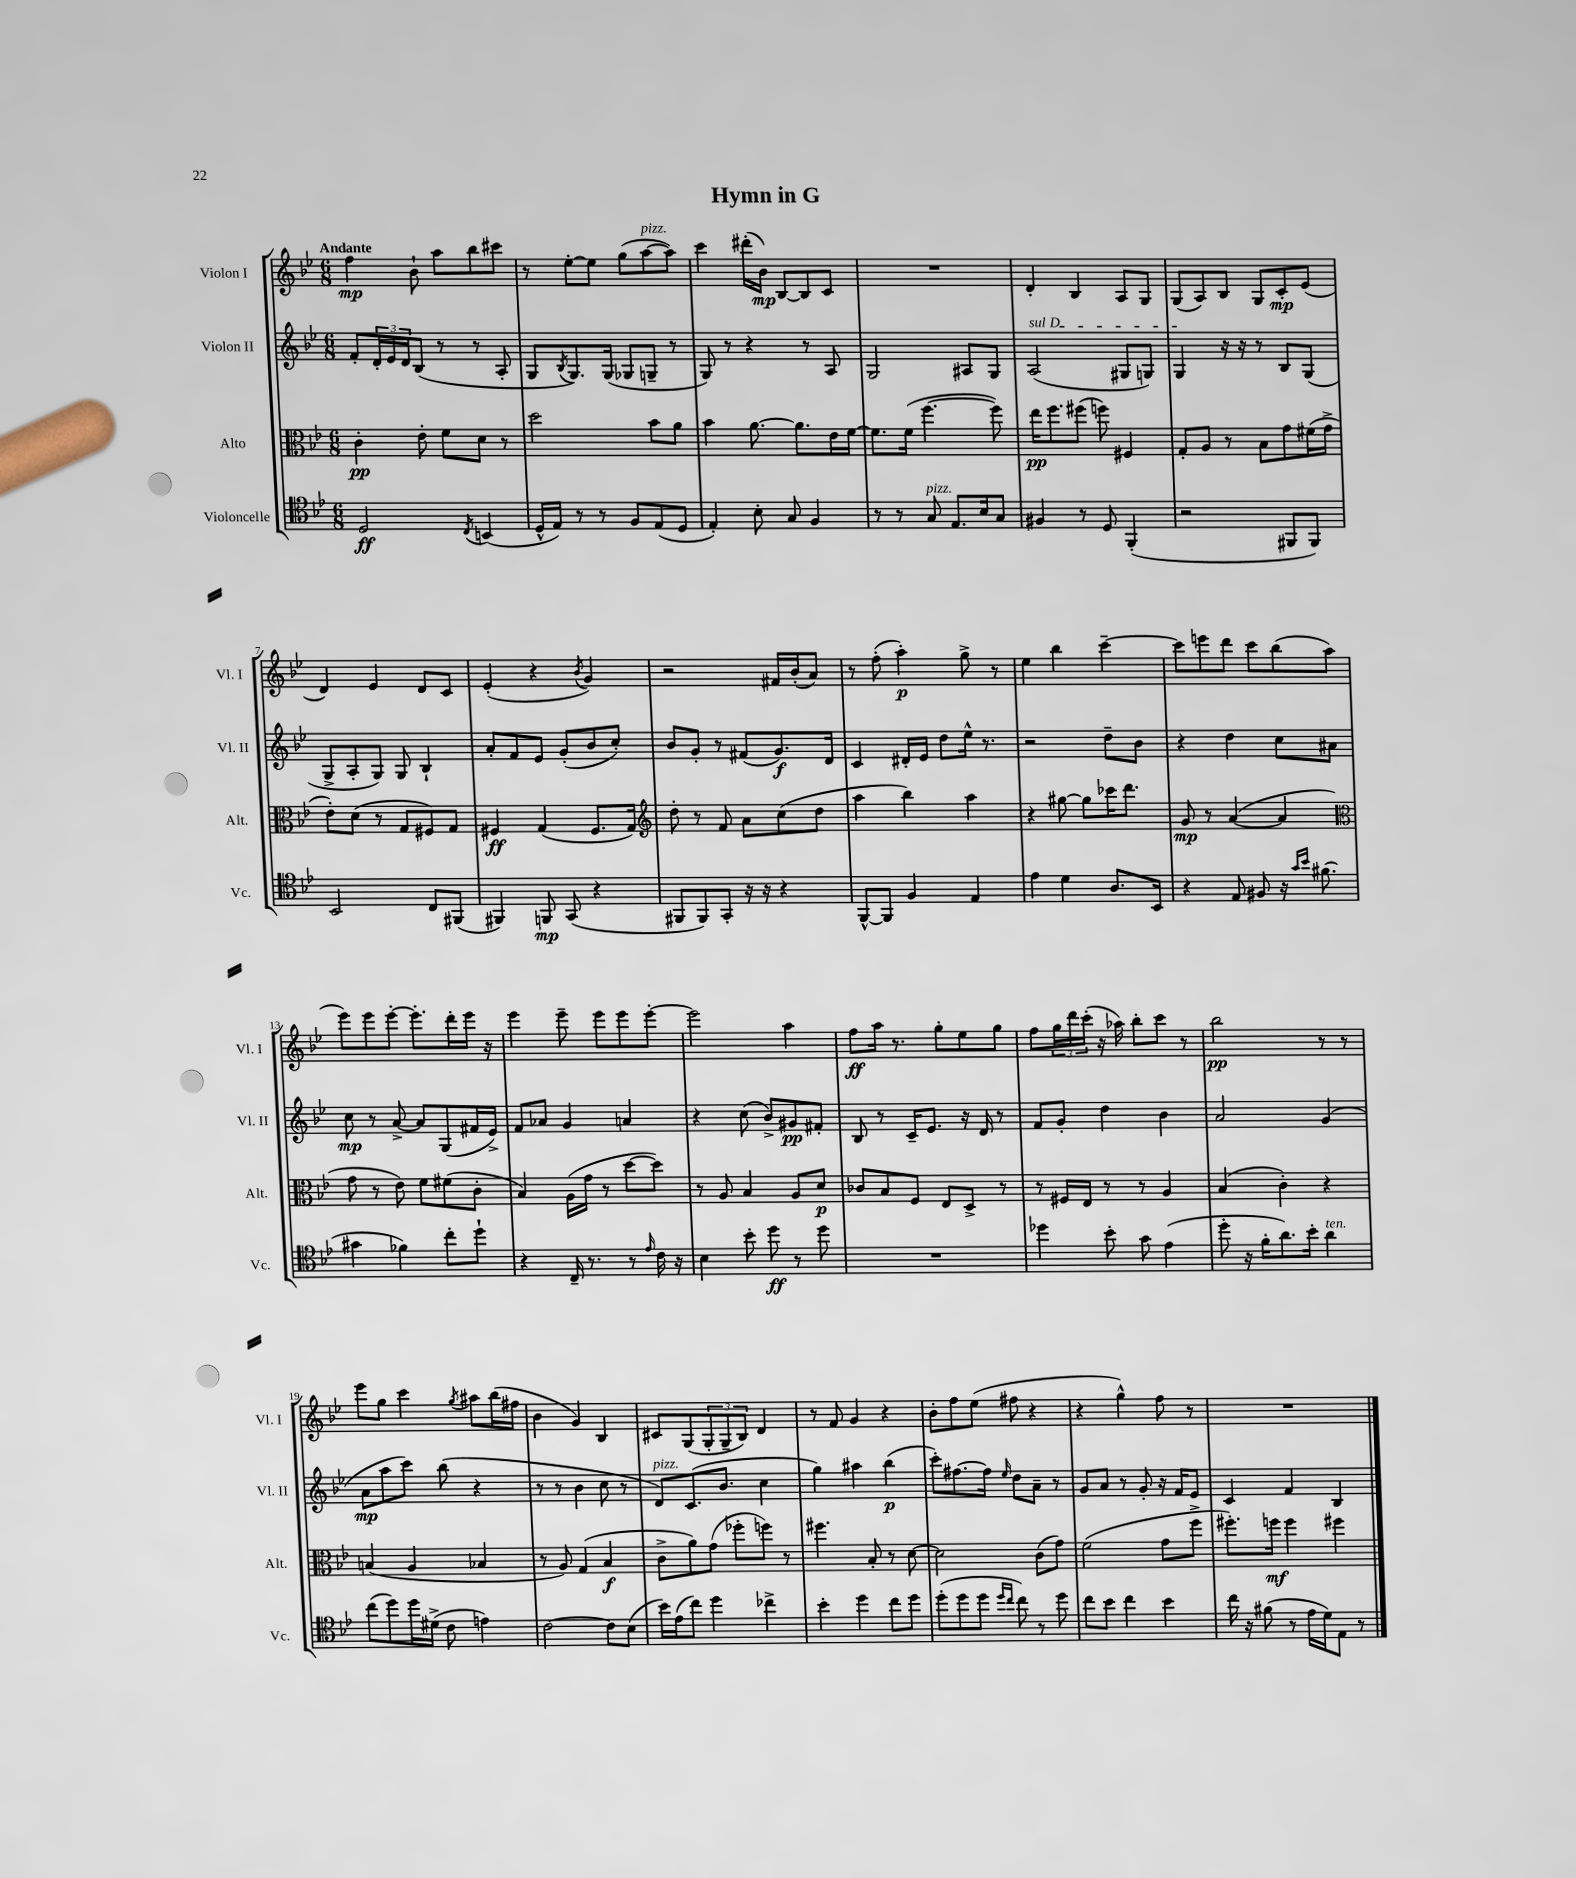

**kern	**kern	**kern	**kern
*staff4	*staff3	*staff2	*staff1
*clefC4	*clefC3	*clefG2	*clefG2
*k[b-e-]	*k[b-e-]	*k[b-e-]	*k[b-e-]
*M6/8	*M6/8	*M6/8	*M6/8
2D	4c'	8f'	4ff
.	.	24d'	.
.	.	24e-	.
.	.	24d	.
.	8e-'	(8B-	8b-`
.	8f	8r	8aa
8qC	.	.	.
(4BB	8d	8r	8bb-
.	8r	8A'	8ccc#
=	=	=	=
16D^^	2dd	8G	8r
16E-)	.	.	.
.	.	8qB-	.
8r	.	8.G)	[8ee-'
8r	.	.	8ee-]
.	.	(16G	.
8F	.	8G-	(8gg
(8E-	8b-	8G~	[8aa
8D	8a	8r	8aa])
=	=	=	=
4E-')	4b-	8G)	4ccc
.	.	8r	.
8B-'	[8.a	4r	(16ddd#'
.	.	.	16b-)
8G	.	.	[8B-
.	8.a]	.	.
4F	.	8r	8B-]
.	16e-	8A	8c
.	[16f	.	.
=	=	=	=
8r	8.f]	2G	2.r
8r	.	.	.
.	(16f	.	.
8G	[4.ff	.	.
8.E-	.	.	.
.	.	8A#	.
16B-	.	.	.
8G	8ff])	8G	.
=	=	=	=
4F#	16ee-	(2A	4d'
.	8.ff	.	.
8r	(8ff#	.	4B-
8D	8ff)	.	.
(4FF'	4F#	8G#	8A
.	.	8G)	8G
=	=	=	=
2r	8G'	4G	(8G
.	8A	.	8A)
.	8r	16r	8B-
.	.	16r	.
.	8B-	8r	8G
8FF#	8g	8B-	8c'
8FF#)	(16f#	(8G	(8e-
.	16g^	.	.
=	=	=	=
2BB-	8e-')	8G^	4d)
.	(8d	8A'	.
.	8r	8G)	4e-
.	8G	8G	.
8C	8F#)	4B-`	8d
(8FF#	8G	.	8c
=	=	=	=
4FF#)	4F#	8a'	(4e-'
.	.	8f	.
8FF	(4G	8e-	4r
(8GG	.	(8g'	.
.	.	.	8qb-
4r	8.F#	8b-	4g)
.	.	8cc')	.
.	16G)	.	.
=	=	=	=
*	*clefG2	*	*
8FF#	8dd'	8b-	2r
8FF#)	8r	8g'	.
8GG'	8f	8r	.
16r	8a	(8f#	.
16r	.	.	.
4r	(8cc	8.g)	16f#
.	.	.	(16b-'
.	8dd	.	8a)
.	.	16d	.
=	=	=	=
[8FF^^	4aa	4c	8r
8FF]	.	.	(8ff'
4F	4bb-)	16d#'	4aa')
.	.	16e-	.
.	.	8dd	.
4E-	4aa	16ee-^^	8gg^
.	.	8.r	.
.	.	.	8r
=	=	=	=
4e-	4r	2r	4ee-
4d	[8gg#	.	4bb-
.	8gg#]	.	.
8.A	16ccc-	8dd~	[4ccc~
.	8.ddd	.	.
.	.	8b-	.
16BB-	.	.	.
=	=	=	=
4r	8g	4r	8ccc]
.	8r	.	8eee
8E-	([4a	4dd	8ddd
8F#	.	.	8ccc
16r	4a]	8cc	(8bb-
16qqg	.	.	.
16qqb-	.	.	.
(8.f#	.	.	.
.	.	8a#	8aa
=	=	=	=
*	*clefC3	*	*
4g#	8g	8cc	8eee-)
.	8r	8r	8eee-
4f-)	8e-)	[8a^	[8eee-'
.	8f	8a]	8.eee-']
8cc'	(8f#	(8G	.
.	.	.	16ddd'
8dd`	8c'	16f#	16eee-
.	.	16e-^)	16r
=	=	=	=
4r	4B-)	8f	4eee-
.	.	8a-	.
16C~	(16A	4g	8eee-~
8.r	16g	.	.
.	8r	.	8eee-
8r	[8dd	4a	8eee-
16qqe-	.	.	.
16c	8dd])	.	[8eee-'
16r	.	.	.
=	=	=	=
4B-	8r	4r	2eee-]
.	8A	.	.
8b-'	4B-	(8cc	.
8dd	.	8b-^)	.
8r	8A	8g#	4aa
8dd	8d	8f#'	.
=	=	=	=
2.r	8c-	8B-	8ff
.	8B-	8r	16aa
.	.	.	8.r
.	8F	16c~	.
.	.	8.e-	.
.	8E-	.	8gg'
.	8D^	16r	8ee-
.	.	16d	.
.	8r	8r	8gg
=	=	=	=
4dd-	8r	8f	8ff
.	16F#	8g'	24gg
.	.	.	24ddd
.	16E-	.	.
.	.	.	(24ccc'
8b-'	8r	4dd	16r
.	.	.	16aa-)
8g	8r	.	8bb-'
(4e-	4A	4b-	8ccc
.	.	.	8r
=	=	=	=
8dd'	(4B-	2a	2bb-
16r	.	.	.
16f'	.	.	.
8.a)	4c')	.	.
16b-'	.	.	.
4a	4r	(4g	8r
.	.	.	8r
=	=	=	=
(8cc	(4B	8a	8eee-
8dd)	.	8aa	8gg
16dd	4A	8ccc)	4ccc
(16d#^	.	.	.
8c	.	(8bb-	.
.	.	.	8qgg
4e)	4B-	4r	8aa#
.	.	.	(16bb-
.	.	.	16ff#
=	=	=	=
[2c	8r	8r	4b-
.	8A)	8r	.
.	(4G	4b-	4g)
8c]	4B-	8cc	4B-
(8B-	.	8r	.
=	=	=	=
16b-)	8c^	8d)	8c#
(16e-	.	.	.
8cc)	8a)	(8.c	(8G
4dd	(8g	.	12G'
.	.	8.b-	.
.	.	.	12G~
.	8ff-'	.	.
.	.	.	12B-)
4cc-^	8ff)	4cc	4d
.	8r	.	.
=	=	=	=
4b-'	4.ff#	4gg)	8r
.	.	.	8f
4dd	.	4aa#	4g
.	8B-'	.	.
8cc	8r	(4bb-	4r
8dd	[8d	.	.
=	=	=	=
(8dd'	2d]	8ccc')	8b-'
8dd	.	[8.ff#	8ff
8dd	.	.	(8ee-
.	.	16ff#]	.
16qqdd	.	.	.
16qqcc	.	16qqee-	.
8cc)	.	8dd	8ff#
8r	(8c	8a~	4r
8dd	8g)	8r	.
=	=	=	=
8cc	(2f	8g	4r
8b-	.	8a	.
4cc	.	8r	4gg^^)
.	.	8g'	.
4b-	8g	16r	8ff
.	.	16f	.
.	8ff^	8e-	8r
=	=	=	=
16cc	8.ff#')	4c	2.r
16r	.	.	.
(8f#	.	.	.
.	16ff	.	.
8r	4ff	4f	.
16e-	.	.	.
16d)	.	.	.
8E-	4ff#	4B-	.
8r	.	.	.
==	==	==	==
*-	*-	*-	*-
